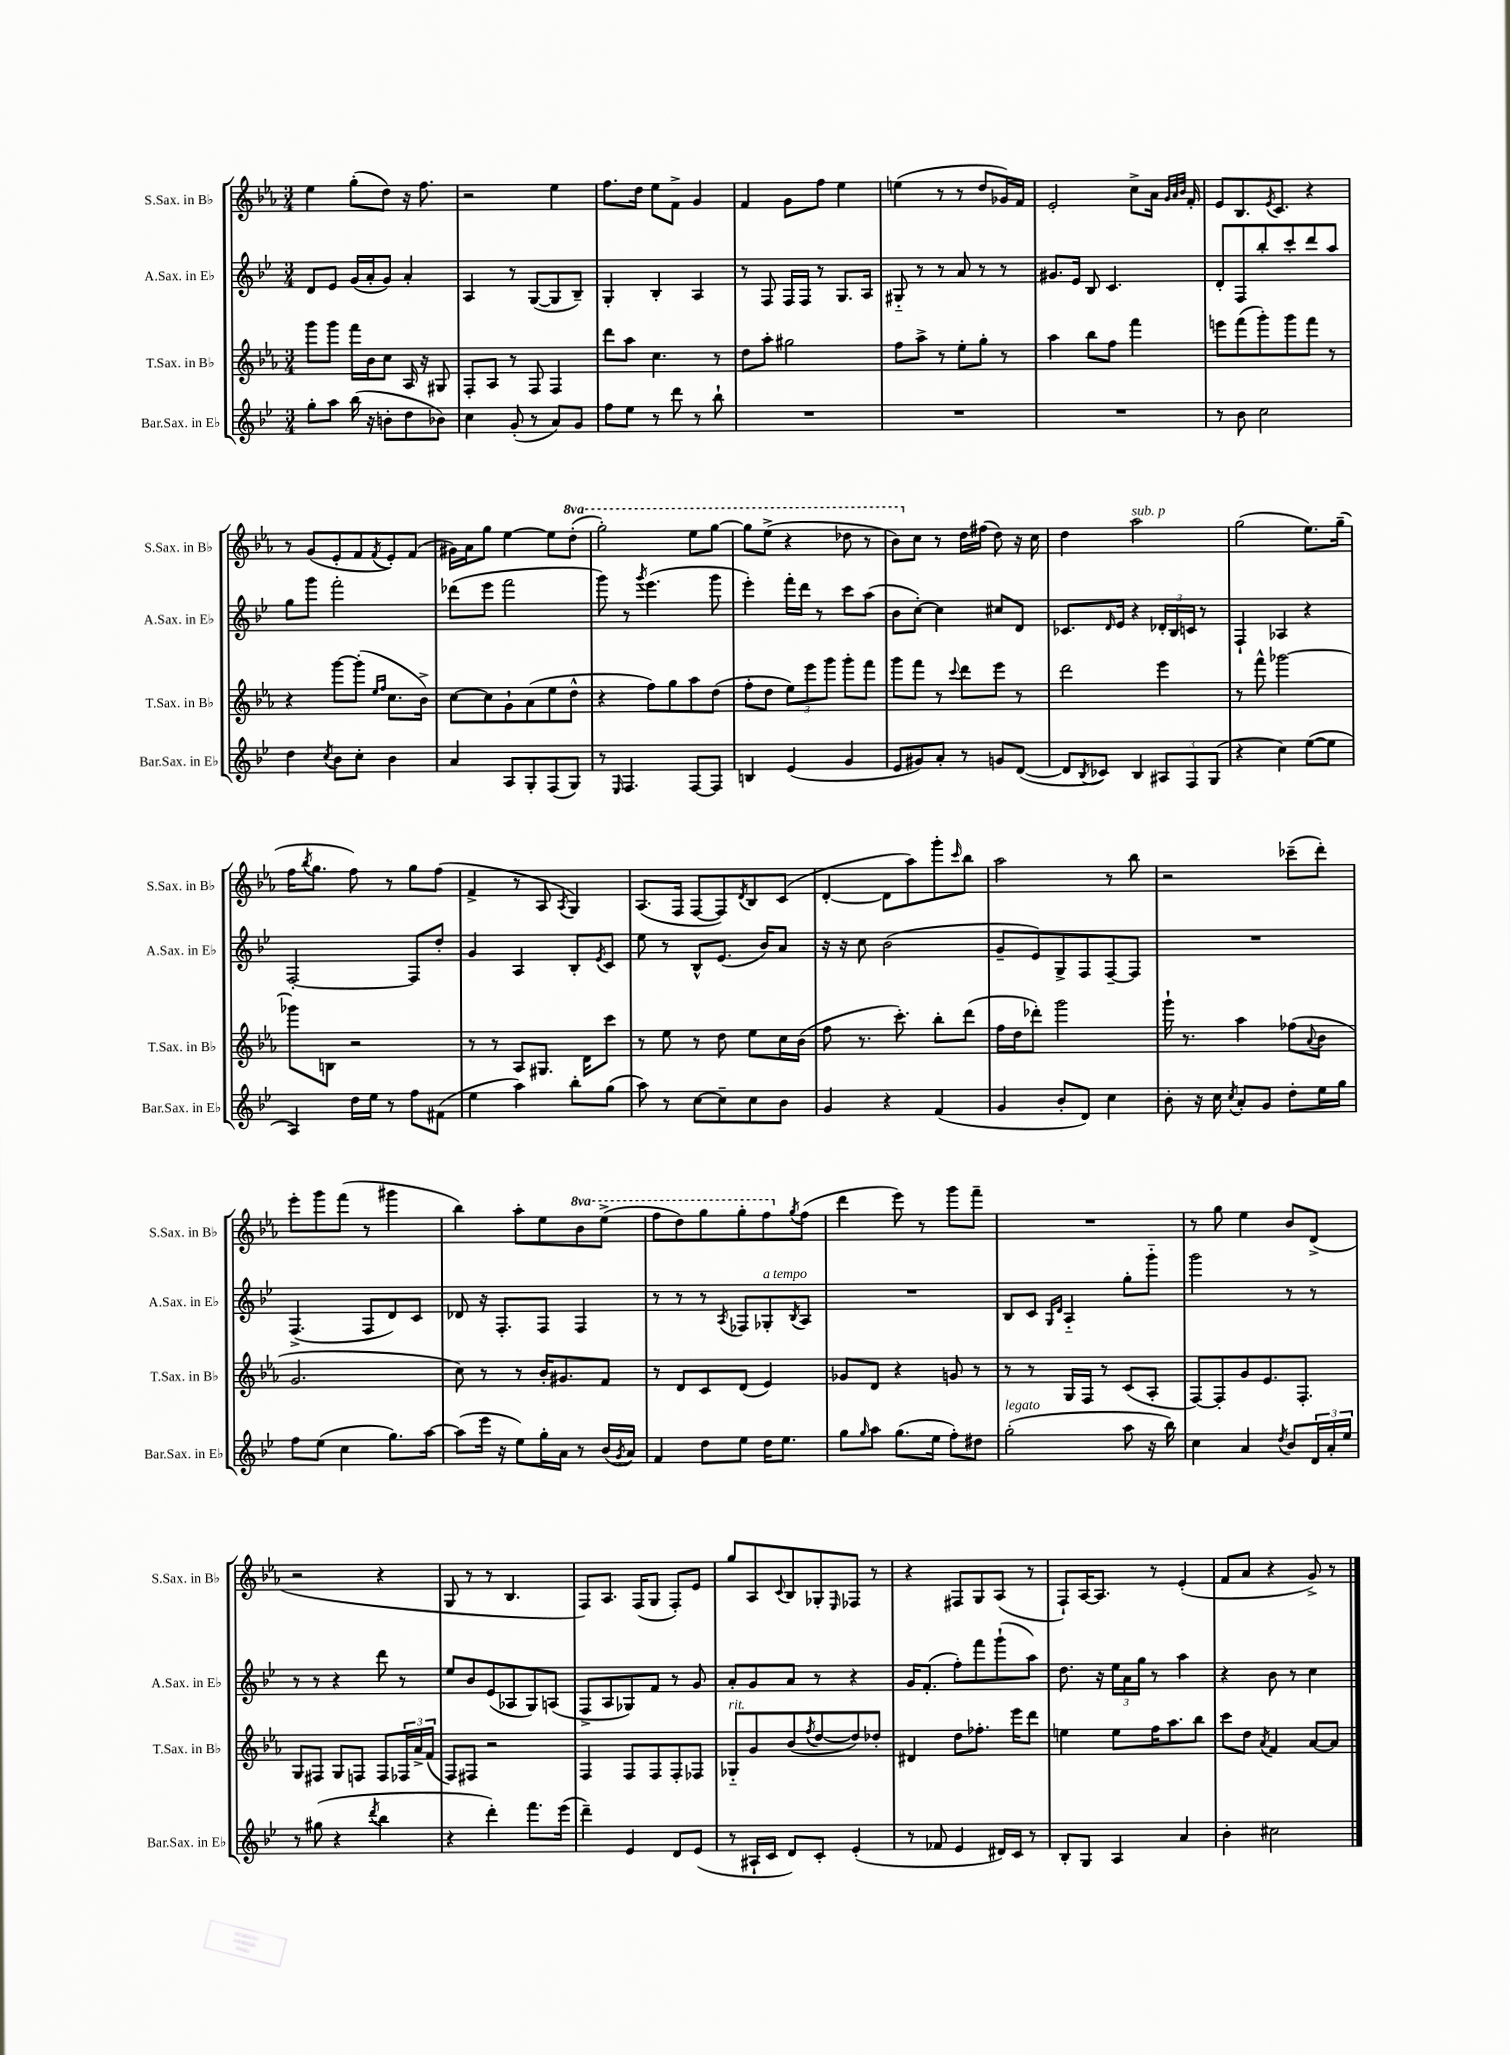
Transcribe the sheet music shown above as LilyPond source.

<<
\new StaffGroup <<
\new Staff = "s0" \with { instrumentName = "S.Sax. in Bb" shortInstrumentName = "S.Sax. in Bb" } {
    \clef treble \key ees \major \numericTimeSignature \time 3/4 \set Staff.ottavationMarkups = #ottavation-simple-ordinals
    ees''4 g''8-.( d''8) r16 f''8. |
    r2 ees''4 |
    f''8. d''16 ees''8 f'8-> g'4 |
    f'4 g'8 f''8 ees''4 |
    e''4( r8 r8 d''8 ges'16) f'16 |
    ees'2-. c''8-> aes'16 \grace { g'32 aes'32 bes'32 } f'16-. |
    ees'8 bes8. \acciaccatura { ees'8 } c'8. r4 |
    r8 g'8( ees'8-. f'8 \acciaccatura { f'8 } ees'8-.) f'8( |
    gis'16) aes'16 g''8 ees''4~ ees''8 \ottava #1 d'''8-.( |
    g'''2-.) ees'''8 g'''8~ |
    g'''8 ees'''8->( r4 des'''8 r8 |
    bes''8) \ottava #0 c''8 r8 d''16 fis''16( d''8) r16 c''16 |
    d''4 aes''2^\markup { \italic "sub. p" } |
    g''2( ees''8.) g''16--( |
    f''16 \acciaccatura { bes''8 } g''8. f''8) r8 g''8 f''8( |
    f'4-> r8 aes8 \acciaccatura { aes8 } g4) |
    aes8.( f16 f8~ f8) \acciaccatura { d'8 } bes8 c'8( |
    d'4~-. d'8 aes''8) g'''8-. \grace { c'''16 } bes''8 |
    aes''2 r8 bes''8 |
    r2 ces'''8--( d'''8-.) |
    ees'''8-. g'''8 f'''8( r8 gis'''4 |
    bes''4) aes''8-. ees''8 \ottava #1 bes''8 ees'''8->( |
    f'''8 d'''8) g'''8 g'''8-. f'''8 \ottava #0 \acciaccatura { g''8 } f''8( |
    d'''4 ees'''8) r8 g'''8 f'''8-- |
    R2. |
    r8 g''8 ees''4 bes'8 d'8->( |
    r2 r4 |
    g8 r8 r8 bes4. |
    f8) aes8. f16( g8 f8-.) ees'8 |
    g''8 aes8 \appoggiatura { c'8 } bes8 ges8-. \grace { ees16 } fes8 r8 |
    r4 fis8 g8 aes8( r8 |
    f8-!) aes16~ aes8. r8 ees'4-.( |
    f'8 aes'8 r4 g'8->) r8 \bar "|." |
}
\new Staff = "s1" \with { instrumentName = "A.Sax. in Eb" shortInstrumentName = "A.Sax. in Eb" } {
    \clef treble \key bes \major \numericTimeSignature \time 3/4
    d'8 ees'8 g'16( a'16-. g'8) a'4-. |
    a4 r8 g8~( g8 bes8--) |
    g4-. bes4-. a4 |
    r8 f8 f16 f16 r8 g8. a16 |
    gis8-_ r8 r8 a'8 r8 r8 |
    gis'8. ees'16 bes8 c'4. |
    d'8-. f8 bes''8-. c'''8-. d'''8 a''8 |
    g''8 g'''8 f'''2-. |
    des'''8( ees'''8 f'''2 |
    g'''8) r8 \acciaccatura { g'''8 } ees'''4.( g'''8 |
    ees'''4-.) f'''16-. d'''16 r8 c'''8 a''8( |
    bes'8 c''8~-.) c''4 cis''8 d'8 |
    ces'8. \grace { d'16 } ees'16 r4 \tuplet 3/2 { des'16-. bes16 c'16 } r8 |
    f4-! aes4 r4 |
    f2~-. f8 d''8-. |
    g'4 a4 bes8-. \acciaccatura { ees'8 } c'8 |
    ees''8 r8 bes8-^ ees'8.( bes'16) a'8 |
    r16 r16 c''8 bes'2( |
    g'8-- ees'8) g8-> f8 f8~-- f8 |
    R2. |
    f4.->( f8 d'8) c'8 |
    des'8 r16 f8.-. f8 f4 |
    r8 r8 r8 \acciaccatura { a8 } fes8 ges8-.^\markup { \italic "a tempo" } \acciaccatura { bes8 } a8 |
    R2. |
    bes8 c'8 \grace { g16 d'16 } a4-_ g''8-. g'''8-_ |
    g'''2 r8 r8 |
    r8 r8 r4 d'''8 r8 |
    ees''8 bes'8 ees'8( aes8 g8) a8( |
    f8-> a8 ges8) f'8 r8 g'8 |
    a'8-. g'8 a'8 r8 r4 |
    g'16 f'8.-.( f''8-.) f'''8 g'''8-!( a''8) |
    d''8. r16 \tuplet 3/2 { ees''16 a'16 g''16 } r8 a''4 |
    r4 bes'8 r8 c''4 \bar "|." |
}
\new Staff = "s2" \with { instrumentName = "T.Sax. in Bb" shortInstrumentName = "T.Sax. in Bb" } {
    \clef treble \key ees \major \numericTimeSignature \time 3/4
    g'''8 g'''8 f'''16 bes'16 c''8 aes16 r16 gis8 |
    f8-. aes8 r8 f8 f4 |
    d'''8 aes''8 c''4. r8 |
    d''8 aes''8-. gis''2 |
    f''8 aes''8-> r8 ees''8-. g''8-. r8 |
    aes''4 bes''8 f''8 f'''4 |
    e'''8 f'''8( g'''8-.) g'''8 f'''8 r8 |
    r4 g'''8~ g'''8-.( \grace { ees''16 f''16 } c''8. bes'16->) |
    c''8~ c''8 g'8-! aes'8( ees''8 d''8-^ |
    r4 f''8) g''8 aes''8 d''8( |
    f''8-. d''8 \tuplet 3/2 { ees''8) ees'''8 g'''8 } g'''8-. f'''8 |
    g'''8 f'''8 r8 \appoggiatura { c'''8 } d'''8 ees'''8 r8 |
    d'''2 ees'''4 |
    r8 f'''8-^ ges'''2~ |
    ges'''8 b8 r2 |
    r8 r8 aes8 gis8. d'16 c'''8 |
    r8 ees''8 r8 d''8 ees''8 c''16 bes'16( |
    f''8 r8. c'''8.-.) bes''8-. d'''8( |
    f''16 d''16 des'''8-.) g'''2 |
    g'''16-! r8. aes''4 fes''8( \appoggiatura { aes'8 } bes'8 |
    g'2. |
    c''8) r8 r8 bes'16-. gis'8. f'8 |
    r8 d'8 c'8 d'8( ees'4) |
    ges'8 d'8 r4 g'8 r8 |
    r8 r8 g16 f16 r8 c'8( aes8-. |
    f8~) f8-. g'8 ees'8. f8.-. |
    g8 fis8 g8 f8 f8 \tuplet 3/2 { fes16 aes'16-> f'16( } |
    f8) fis8 r2 |
    f4 f8 f8 f8-. fes8 |
    ges8-_^\markup { \italic "rit." } g'8 bes'8( \acciaccatura { f''8 } d''8~ d''8) des''8-. |
    dis'4 d''8 fes''8.-. ees'''16 d'''8 |
    e''4 e''8 f''16 aes''8. bes''8 |
    c'''8 d''8 \acciaccatura { aes'8 } f'4 aes'8~ aes'8 \bar "|." |
}
\new Staff = "s3" \with { instrumentName = "Bar.Sax. in Eb" shortInstrumentName = "Bar.Sax. in Eb" } {
    \clef treble \key bes \major \numericTimeSignature \time 3/4
    g''8-. a''8 bes''16( r16 b'8-. d''8 bes'8) |
    c''4 g'8-.( r8 a'8) g'8 |
    f''8 ees''8 r8 d'''8 r8 bes''8-! |
    R2. |
    R2. |
    R2. |
    r8 bes'8 c''2 |
    d''4 \acciaccatura { c''8 } bes'8 c''8-. bes'4 |
    a'4 a8 g8-. f8( g8) |
    r8 \grace { ees16 } f4. f8~ f8 |
    b4 ees'4( g'4 |
    ees'8 gis'8) a'8-. r8 g'8 d'8~( |
    d'8 \acciaccatura { bes8 } ces'8) bes4 \tuplet 3/2 { ais8 f8 g8( } |
    r4 c''4) ees''8~( ees''8 |
    a4) d''16 ees''16 r8 f''8 fis'8( |
    ees''4 a''4) bes''8-. g''8( |
    a''8) r8 c''8~ c''8-- c''8 bes'8 |
    g'4 r4 f'4( |
    g'4 bes'8-. d'8) c''4 |
    bes'8-. r16 c''16 \acciaccatura { c''8 } a'8-. g'8 d''8-. ees''16 g''16 |
    f''8 ees''8( c''4 g''8.) a''16~ |
    a''8( ees'''16 r16 ees''8) g''16-. a'16 r8 bes'16( \acciaccatura { g'8 } a'16) |
    f'4 d''8 ees''8 d''16 ees''8. |
    g''8 \grace { g''16 } a''8 g''8.( ees''16 f''8-.) dis''8 |
    g''2-.^\markup { \italic "legato" }( a''8 r16 bes''16) |
    c''4 a'4 \acciaccatura { d''8 } bes'8 \tuplet 3/2 { d'16 a'16-. ees''16 } |
    r8 gis''8( r4 \acciaccatura { d'''8 } bes''4 |
    r4 d'''4-.) f'''8. ees'''16( |
    d'''4--) ees'4 d'8 ees'8( |
    r8 ais16-! c'16 d'8) c'8-. ees'4-.( |
    r8 fes'8 ees'4 dis'16) c'16 r8 |
    bes8-. g8 a4 a'4 |
    bes'4-. cis''2 \bar "|." |
}
>>
>>
\layout { \context { \Score \remove "Bar_number_engraver" } }
